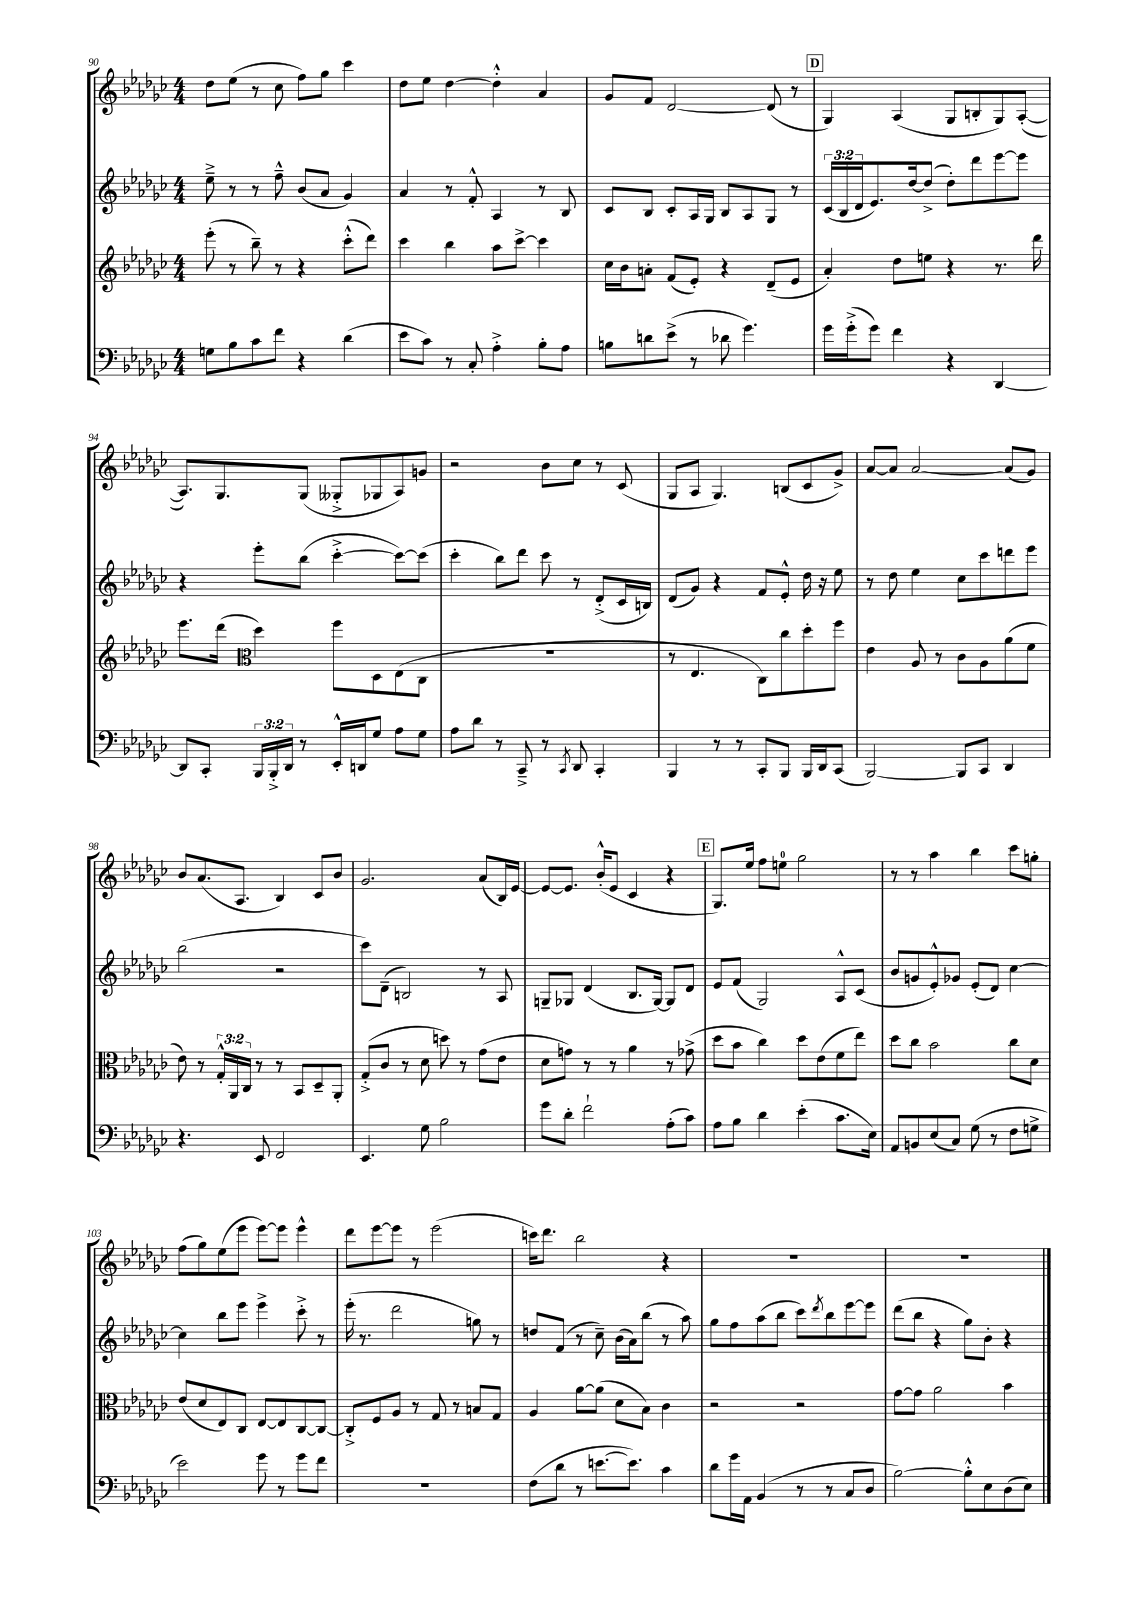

**kern	**kern	**kern	**kern
*staff4	*staff3	*staff2	*staff1
*clefF4	*clefG2	*clefG2	*clefG2
*k[b-e-a-d-g-c-]	*k[b-e-a-d-g-c-]	*k[b-e-a-d-g-c-]	*k[b-e-a-d-g-c-]
*M4/4	*M4/4	*M4/4	*M4/4
8G	(8eee-'	8ee-~^	8dd-
8B-	8r	8r	(8ee-
8c-	8bb-~)	8r	8r
8f	8r	8ff~^^	8cc-
4r	4r	(8b-	8ff)
.	.	8a-	8gg-
(4d-	(8ccc-'^^	4g-)	4ccc-
.	8ddd-)	.	.
=	=	=	=
8e-	4ccc-	4a-	8dd-
8c-)	.	.	8ee-
8r	4bb-	8r	[4dd-
8C-'	.	8f'^^	.
4A-'^	8aa-	4A-	4dd-'^^]
.	[8ccc-^	.	.
8B-'	4ccc-]	8r	4a-
8A-	.	8B-	.
=	=	=	=
8B	16cc-	8c-	8g-
.	16b-	.	.
8d	8a'	8B-	8f
(8e-^	(8f	8c-'	[2d-
8r	8e-')	16A-	.
.	.	16G-	.
8d-	4r	8B-	.
4.g-)	.	8A-	.
.	(8d-~	8G-	(8d-]
.	8e-	8r	8r
=	=	=	=
16g-	4a-')	(24c-	4G-)
.	.	24B-	.
(16g-'^	.	.	.
.	.	24d-	.
8g-)	.	8.e-)	.
4f	8dd-	.	(4A-
.	.	[16dd-	.
.	8ee	(8dd-^]	.
4r	4r	8dd-')	8G-
.	.	8ddd-	8B'
[4DD-	8.r	[8eee-	8G-)
.	.	8eee-]	([8A-'
.	16ddd-	.	.
=	=	=	=
8DD-]	8.eee-	4r	8.A-])
8CC-'	.	.	.
.	(16ddd-	.	8.G-
*	*clefC3	*	*
24BBB-	4dd-)	8eee-'	.
24BBB-'^	.	.	.
24DD-	.	.	.
8r	.	(8bb-	(8G-
16EE-'^^	8ff	[4ccc-'^	8G--'^
16DD	.	.	.
8G-	8D-	.	8G-
8A-	(8E-	8ccc-_)	8A-)
8G-	8C-	(8ccc-]	8g
=	=	=	=
8A-	1r	4ccc-'	2r
8d-	.	.	.
8r	.	8bb-)	.
8CC-~^	.	8ddd-	.
8r	.	8ccc-	8b-
8qCC-	.	.	.
8DD-	.	8r	8cc-
4CC-'	.	(8d-'^	8r
.	.	16c-	(8c-
.	.	16B)	.
=	=	=	=
4BBB-	8r	(8d-	8G-
.	4.E-	8g-)	8A-
8r	.	4r	4.G-)
8r	.	.	.
8CC-'	8C-)	8f	.
8BBB-	8cc-	8e-'^^	(8B
16BBB-	8dd-'	16dd-	8c-
16DD-	.	16r	.
(8CC-	8ff	8ee-	8g-^)
=	=	=	=
[2BBB-)	4e-	8r	[8a-
.	.	8dd-	8a-]
.	8A-	4ee-	[2a-
.	8r	.	.
8BBB-]	8c-	8cc-	.
8CC-	8A-	8ccc-	.
4DD-	(8a-	8ddd	(8a-]
.	8f	8eee-	8g-)
=	=	=	=
4.r	8e-)	(2bb-	8b-
.	8r	.	(8.a-
.	24G-'^^	.	.
.	24AA-	.	.
.	.	.	8.A-
.	24C-	.	.
8EE-	8r	.	.
2FF	8r	2r	4B-)
.	8BB-	.	.
.	8D-~	.	8c-
.	8AA-'	.	8b-
=	=	=	=
4.EE-	(8G-'^	8ccc-)	2.g-
.	8c-	(8d-~	.
.	8r	2B)	.
8G-	8d-	.	.
2B-	8dd)	.	.
.	8r	.	.
.	(8g-	8r	(8a-
.	8e-	8A-	16B-)
.	.	.	[16e-
=	=	=	=
8g-	8d-	8G~	8e-_
8d-'	8g)	8G-	8.e-]
2f`	8r	(4d-	.
.	.	.	(16b-'^^
.	8r	.	8e-
.	4a-	8.B-	4c-
.	.	[16G-)	.
(8A-'	8r	8G-]	4r
8c-)	(8g-^	8d-	.
=	=	=	=
8A-	8dd-	8e-	8.G-)
8B-	8b-	(8f	.
.	.	.	16ee-
4d-	4cc-)	2G-)	8ff
.	.	.	8ee
(4e-'	8dd-	.	2gg-
.	(8e-	.	.
8.c-	8f	8A-^^	.
.	8ee-)	(8c-	.
16E-)	.	.	.
=	=	=	=
8AA-	8dd-	8b-	8r
8BB	8cc-	8g	8r
(8E-	2b-	8e-'^^)	4aa-
8C-)	.	8g-	.
(8G-	.	(8e-'	4bb-
8r	.	8d-)	.
8F	8cc-	[4cc-	8ccc-
8G^	8d-	.	8gg'
=	=	=	=
2e-)	(8e-	4cc-]	(8ff
.	8d-	.	8gg-)
.	8E-)	8bb-	(8ee-
.	8C-	8eee-	8eee-
8g-	[8E-	4eee-^	[8eee-)
8r	8E-]	.	8eee-]
8g-	[8C-	8ccc-'^	4eee-^^
8f	8C-_	8r	.
=	=	=	=
1r	8C-'^]	(16eee-'	8ddd-
.	.	8.r	.
.	8F	.	[8eee-
.	8A-	2ddd-	8eee-]
.	8r	.	8r
.	8G-	.	(2eee-
.	8r	.	.
.	8B	8gg)	.
.	8G-	8r	.
=	=	=	=
(8F	4A-	8dd	16ccc)
.	.	.	8.ddd-
8d-	.	(8f	.
8r	[8a-	8r	2bb-
[8.e	(8a-]	8cc-~)	.
.	8d-	(16b-	.
8.e])	.	16a-)	.
.	8B-)	(8bb-	.
4c-	4c-	8r	4r
.	.	8aa-)	.
=	=	=	=
8d-	2r	8gg-	1r
16g-	.	8ff	.
16AA-	.	.	.
(4BB-	.	(8aa-	.
.	.	8bb-	.
8r	2r	8ccc-)	.
.	.	8qddd-	.
8r	.	8bb-	.
8C-	.	[8eee-	.
8D-	.	8eee-]	.
=	=	=	=
[2B-)	[8g-	(8ddd-	1r
.	8g-]	8bb-	.
.	2a-	4r	.
8B-'^^]	.	8gg-)	.
8E-	.	8b-'	.
(8D-	4b-	4r	.
8E-)	.	.	.
==	==	==	==
*-	*-	*-	*-
